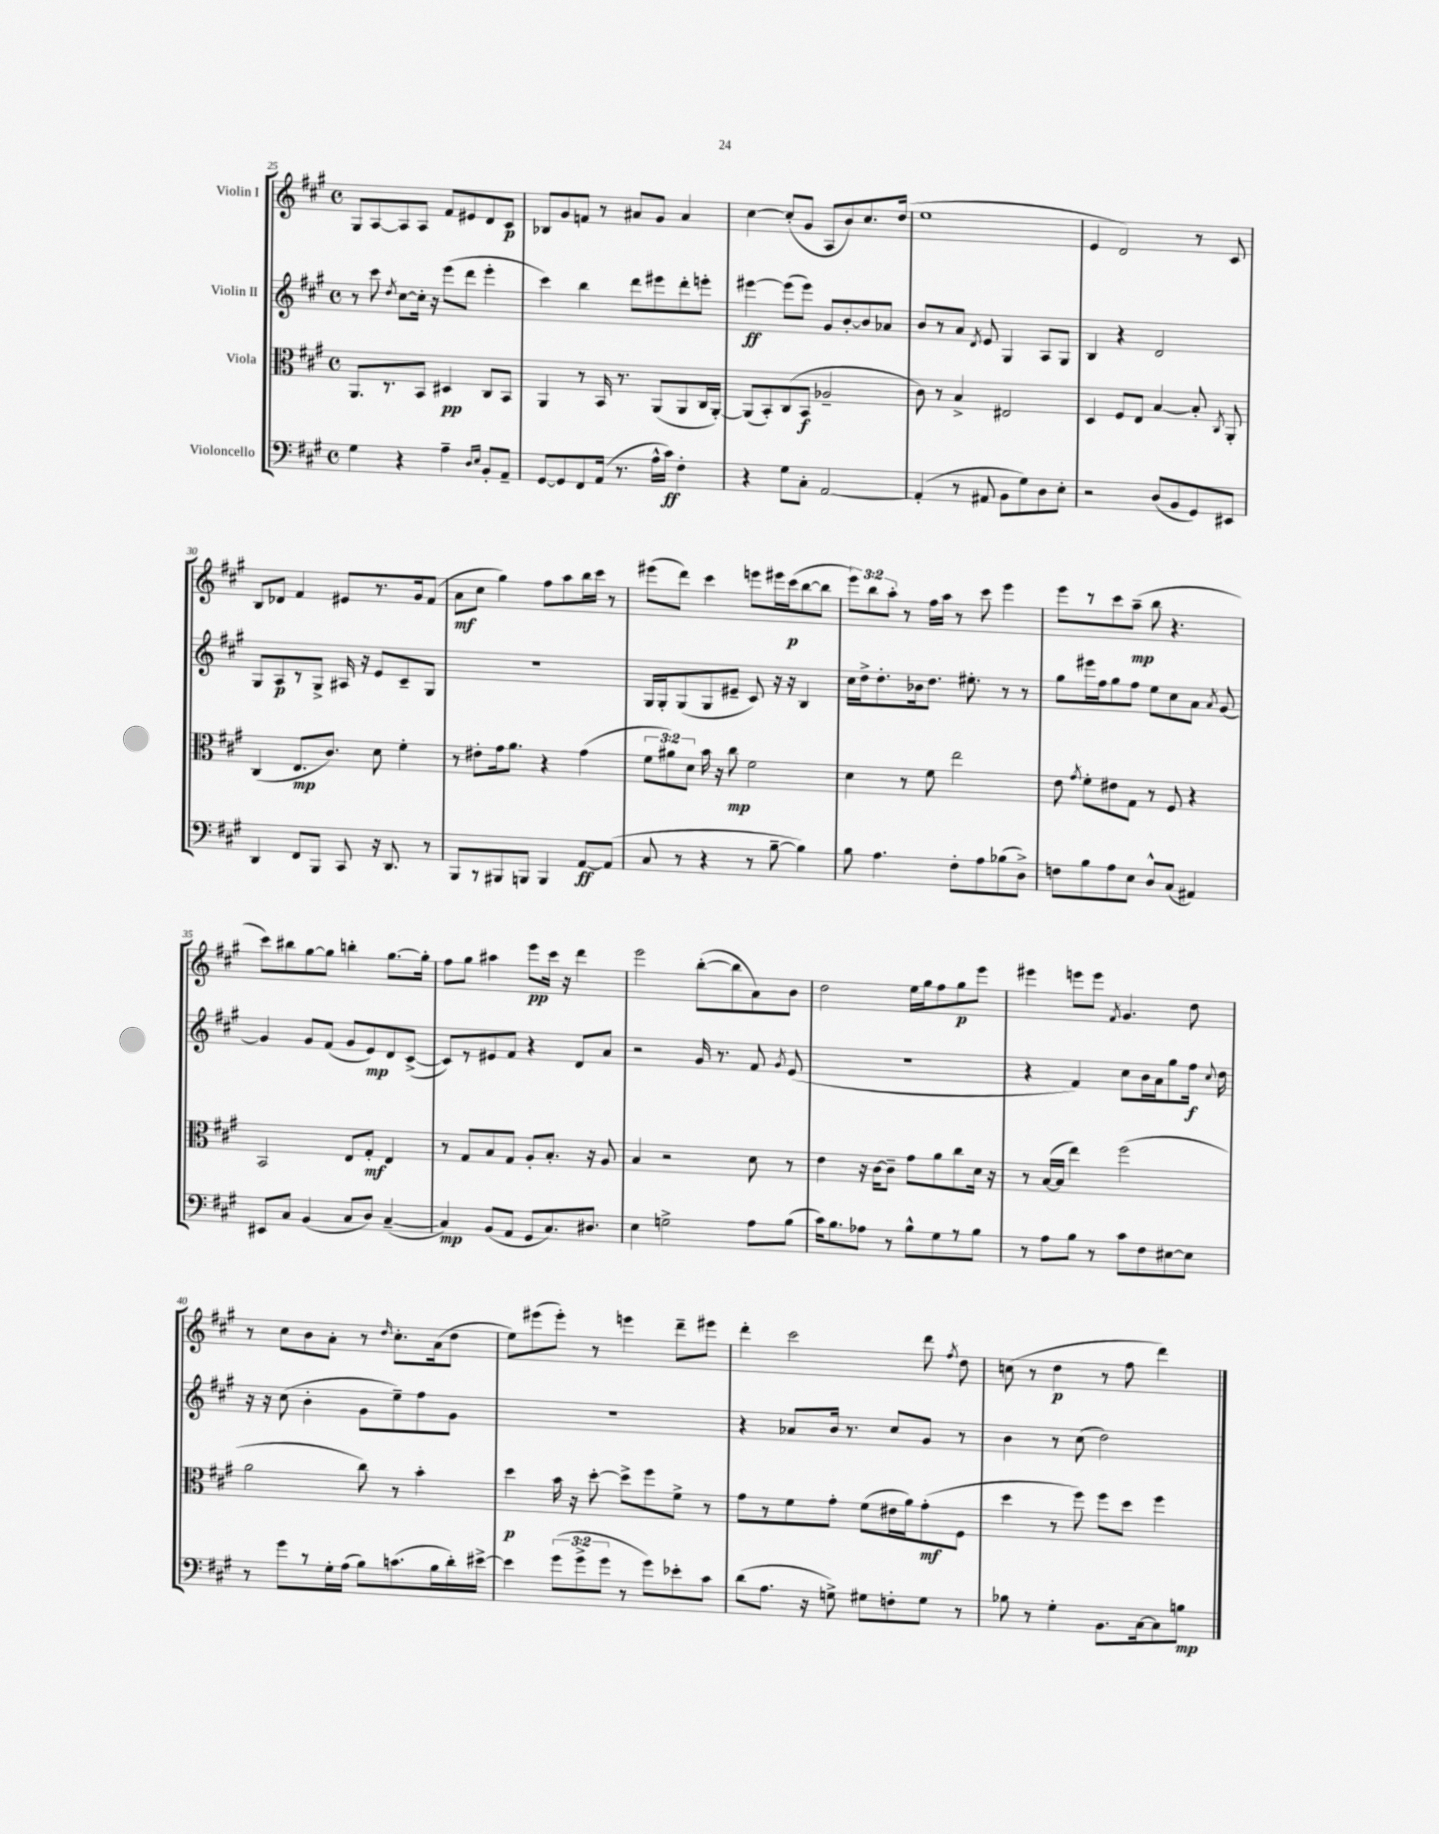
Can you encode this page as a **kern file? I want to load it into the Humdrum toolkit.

**kern	**dynam	**kern	**dynam	**kern	**dynam	**kern	**dynam
*part4	*part4	*part3	*part3	*part2	*part2	*part1	*part1
*staff4	*staff4	*staff3	*staff3	*staff2	*staff2	*staff1	*staff1
*I"Violoncello	*	*I"Viola	*	*I"Violin II	*	*I"Violin I	*
*clefF4	*	*clefC3	*	*clefG2	*	*clefG2	*
*k[f#c#g#]	*	*k[f#c#g#]	*	*k[f#c#g#]	*	*k[f#c#g#]	*
*M4/4	*	*M4/4	*	*M4/4	*	*M4/4	*
*met(c)	*	*met(c)	*	*met(c)	*	*met(c)	*
=25	=25	=25	=25	=25	=25	=25	=25
4G#\	.	8.AA/L	.	8r	.	8G#/L	.
.	.	.	.	8ccc#\	.	[8A/	.
.	.	8.r	.	.	.	.	.
.	.	.	.	8qdd/	.	.	.
4r	.	.	.	[8cc#\L	.	8A/]	.
.	.	8BB/J	.	16cc#'\Jk]	.	8A/J	.
.	.	.	.	16r	.	.	.
4A~\	.	4D#X/	pp	(8eee\L	.	8f#/L	.
.	.	.	.	8ddd\J	.	8e#X/	.
16qqD/LL	.	.	.	.	.	.	.
16qqE/JJ	.	.	.	.	.	.	.
8BB'/L	.	8C#/L	.	4eee'\	.	8d/	.
8AA~/J	.	8BB/J	.	.	.	8c#/J	p
=26	=26	=26	=26	=26	=26	=26	=26
[8GG#/L	.	4AA/	.	4ccc#\)	.	8B-X/L	.
8GG#/]	.	.	.	.	.	8g#/	.
8FF#/	.	8r	.	4bb\	.	8fn/J	.
(16AA/Jk	.	16BB/	.	.	.	8r	.
8.r	.	8.r	.	.	.	.	.
.	.	.	.	8ddd\L	.	8a#X/L	.
16A^^\LL	.	(8AA/L	.	8eee#X\	.	8g#/J	.
16c#\JJ)	ff	.	.	.	.	.	.
4F#'\	.	8AA/	.	8ddd'\	.	4a#/	.
.	.	16C#/L	.	8eeen'\J	.	.	.
.	.	[16AA'/JJ)	.	.	.	.	.
=27	=27	=27	=27	=27	=27	=27	=27
4r	.	(8AA/L]	.	[4eee#X\	ff	[4cc#\	.
.	.	8BB'/)	.	.	.	.	.
8G#\L	.	(8C#/	.	(8eee#\L]	.	(8cc#'/L]	.
8C#'\J	.	8BB/J	f	8eee#\J)	.	8g#/J	.
[2AA/	.	2A-X~/	.	8g#/L	.	8A/L	.
.	.	.	.	[8b'/	.	8b/)	.
.	.	.	.	8b/]	.	8.cc#/	.
.	.	.	.	8a-X/J	.	.	.
.	.	.	.	.	.	(16dd/Jk	.
=28	=28	=28	=28	=28	=28	=28	=28
(4AA'/]	.	8c#\)	.	8b/L	.	1ee	.
.	.	8r	.	8r	.	.	.
8r	.	4B^/	.	8a/J	.	.	.
.	.	.	.	8qd/	.	.	.
8AA#X/	.	.	.	8e/	.	.	.
8BB\L	.	2E#X/	.	4G#/	.	.	.
8G#\)	.	.	.	.	.	.	.
8D\	.	.	.	8A/L	.	.	.
8E'\J	.	.	.	8G#/J	.	.	.
=29	=29	=29	=29	=29	=29	=29	=29
2r	.	4D/	.	4B/	.	4e/	.
.	.	8F#/L	.	4r	.	2d/)	.
.	.	8E/J	.	.	.	.	.
(8D/L	.	[4B/	.	2d/	.	.	.
8BB/	.	.	.	.	.	.	.
8GG#/)	.	8B'/]	.	.	.	8r	.
.	.	8qC#/	.	.	.	.	.
8EE#X/J	.	8AA'/	.	.	.	8c#/	.
!!LO:LB:g=z
=30	=30	=30	=30	=30	=30	=30	=30
4DD/	.	(4C#/	.	8G#/L	.	8B/L	.
.	.	.	.	8A/	p	8d-X/J	.
8FF#/L	.	8.E/L	mp	8r	.	4f#/	.
8BBB/J	.	.	.	8G#^/J	.	.	.
.	.	8.c#/J)	.	.	.	.	.
8CC#/	.	.	.	16A#X/	.	8e#X/L	.
.	.	.	.	16r	.	.	.
16r	.	8d\	.	8e/L	.	8.r	.
8.DD/	.	.	.	.	.	.	.
.	.	4f#'\	.	8c#~/	.	.	.
.	.	.	.	.	.	16g#/k	.
8r	.	.	.	8G#/J	.	(8f#/J	.
=31	=31	=31	=31	=31	=31	=31	=31
8BBB/L	.	8r	.	1r	.	8a\L	mf
8r	.	8e#X'\L	.	.	.	8cc#\J	.
8BBB#X/	.	16g#\k	.	.	.	4gg#\)	.
.	.	8.a\J	.	.	.	.	.
8BBBn/J	.	.	.	.	.	.	.
4BBB/	.	4r	.	.	.	8ff#\L	.
.	.	.	.	.	.	8aa\	.
[8AA/L	ff	(4g#\	.	.	.	16bb\L	.
.	.	.	.	.	.	16ccc#\JJ	.
(8AA/J]	.	.	.	.	.	8r	.
=32	=32	=32	=32	=32	=32	=32	=32
8C#/	.	12f#\L	.	16G#/LL	.	(8eee#X\L	.
.	.	.	.	16G#'/J	.	.	.
.	.	12a#X\)	.	.	.	.	.
8r	.	.	.	(8G#/	.	8ddd\J)	.
.	.	12d\J	.	.	.	.	.
4r	.	16b\	.	8G#/	.	4ccc#\	.
.	.	16r	.	.	.	.	.
.	.	8cc#\	mp	8e#X~/J	.	.	.
8r	.	2f#\	.	8c#/)	.	8eeen\L	.
[8B~\	.	.	.	16r	.	16eee#X\L	.
.	.	.	.	16r	.	(16ccc#\J	p
4B\])	.	.	.	4B/	.	[8bb\	.
.	.	.	.	.	.	8bb\J]	.
=33	=33	=33	=33	=33	=33	=33	=33
8B\	.	4d\	.	16cc#\LL	.	12eee\L)	.
.	.	.	.	16dd^\J	.	.	.
.	.	.	.	.	.	12bb\	.
4.A\	.	.	.	8.dd'\	.	.	.
.	.	.	.	.	.	12aa'\J	.
.	.	8r	.	.	.	8r	.
.	.	.	.	16b-X\k	.	.	.
.	.	8f#\	.	8.dd\J	.	16ff#\LL	.
.	.	.	.	.	.	16aa\JJ	.
8F#'\L	.	2ee\	.	.	.	8r	.
.	.	.	.	8.ee#X'\	.	.	.
8A\	.	.	.	.	.	8ccc#\	.
(8B-X\	.	.	.	8r	.	4eee\	.
8D^\J)	.	.	.	8r	.	.	.
=34	=34	=34	=34	=34	=34	=34	=34
8Fn\L	.	8e\	.	8gg#\L	.	8eee\L	.
.	.	8qg#/	.	.	.	.	.
8B\	.	8f#'\L	.	16eee#X\L	.	8r	.
.	.	.	.	16ff#\J	.	.	.
8A\	.	8e#X\	.	8gg#\	.	8ccc#\	.
8E\J	.	8G#\J	.	8ff#\J	.	(8aa~\J	mp
8D^^/L	.	8r	.	8ee\L	.	8bb\	.
(8C#/J	.	8F#/	.	8cc#\	.	4.r	.
4AA#X/)	.	4r	.	8a\J	.	.	.
.	.	.	.	8qa/	.	.	.
.	.	.	.	[8g#/	.	.	.
!!LO:LB:g=z
=35	=35	=35	=35	=35	=35	=35	=35
8EE#X/L	.	2BB/	.	4g#/]	.	8ccc#\L)	.
8C#/J	.	.	.	.	.	8bb#X\	.
(4BB/	.	.	.	8g#/L	.	[8gg#\	.
.	.	.	.	(8f#/J	.	8gg#\J]	.
8C#/L	.	8E/L	.	8g#/L	.	4bbn'\	.
8D/J)	.	8G#'/J	mf	8e/)	mp	.	.
([4C#~/	.	4E/	.	8d/	.	[8.gg#\L	.
.	.	.	.	([8c#^/J	.	.	.
.	.	.	.	.	.	16gg#'\Jk]	.
=36	=36	=36	=36	=36	=36	=36	=36
4C#/])	mp	8r	.	8c#/L])	.	8ff#\L	.
.	.	8G#/L	.	8r	.	8gg#\J	.
(8BB/L	.	8B/	.	8e#X/	.	4aa#X\	.
8AA/J	.	8G#/J	.	8f#/J	.	.	.
8GG#/L	.	8A'/L	.	4r	.	8eee\L	pp
8.C#/)	.	8.B'/J	.	.	.	16ccc#\Jk	.
.	.	.	.	.	.	16r	.
.	.	.	.	8d/L	.	4ddd\	.
8.D#X/J	.	16r	.	.	.	.	.
.	.	8A/	.	8a/J	.	.	.
=37	=37	=37	=37	=37	=37	=37	=37
4E\	.	4B/	.	2r	.	2eee\	.
2Gn^\	.	2r	.	.	.	.	.
.	.	.	.	16g#/	.	([8bb'\L	.
.	.	.	.	8.r	.	.	.
.	.	.	.	.	.	8bb\]	.
8A\L	.	8d\	.	8f#/	.	8a\)	.
.	.	.	.	8qg#/	.	.	.
(8B\J	.	8r	.	(8e/	.	8b\J	.
=38	=38	=38	=38	=38	=38	=38	=38
16c#\KL)	.	4e\	.	1r	.	2dd\	.
8.B\	.	.	.	.	.	.	.
8A-X\J	.	16r	.	.	.	.	.
.	.	[16c#\KL	.	.	.	.	.
8r	.	8c#~\J]	.	.	.	.	.
8B^^\L	.	8g#\L	.	.	.	16ee\LL	.
.	.	.	.	.	.	16gg#\J	.
8G#\	.	8a\	.	.	.	8ff#\	.
8r	.	8cc#\	.	.	.	8gg#\	p
8B\J	.	16d\Jk	.	.	.	8eee\J	.
.	.	16r	.	.	.	.	.
=39	=39	=39	=39	=39	=39	=39	=39
8r	.	8r	.	4r	.	4eee#X\	.
8A\L	.	([16B/LL	.	.	.	.	.
.	.	16B/JJ]	.	.	.	.	.
8B\J	.	4ee\)	.	4f#/)	.	8eeen\L	.
8r	.	.	.	.	.	8eee\J	.
.	.	.	.	.	.	8qf#/	.
8c#\L	.	(2ff#\	.	8cc#\L	.	4.g#/	.
8F#\	.	.	.	16b\L	.	.	.
.	.	.	.	16a\J	.	.	.
[8E#X\	.	.	.	8gg#\	.	.	.
8E#\J]	.	.	.	16ff#\Jk	f	8dd\	.
.	.	.	.	8qqcc#/	.	.	.
.	.	.	.	16dd\	.	.	.
!!LO:LB:g=z
=40	=40	=40	=40	=40	=40	=40	=40
8r	.	2a\	.	16r	.	8r	.
.	.	.	.	16r	.	.	.
8g#\L	.	.	.	(8cc#\	.	8cc#\L	.
8r	.	.	.	4b'\	.	8b\	.
16G#'\L	.	.	.	.	.	8a'\J	.
(16A\JJ	.	.	.	.	.	.	.
8B\L)	.	8cc#\)	.	8g#\L	.	8r	.
.	.	.	.	.	.	16qqdd/	.
(8.cn\	.	8r	.	8ee~\)	.	8.cc#'\L	.
.	.	4b'\	.	8ff#\	.	.	.
16B\L	.	.	.	.	.	(16a\k	.
16d'\)	.	.	.	8g#\J	.	8dd\J	.
[16e#X^\JJ	.	.	.	.	.	.	.
=41	=41	=41	=41	=41	=41	=41	=41
4e#\]	.	4dd\	p	1r	.	8ee\L)	.
.	.	.	.	.	.	(8eee#X\	.
(12g#\L	.	16b\	.	.	.	8eee#'\J)	.
.	.	16r	.	.	.	.	.
12g#^\	.	.	.	.	.	.	.
.	.	[8dd'\	.	.	.	8r	.
12g#\J	.	.	.	.	.	.	.
8r	.	8dd^\L]	.	.	.	4eeen\	.
8g#\L)	.	8ff#\	.	.	.	.	.
8e-X'\	.	8f#^\J	.	.	.	8ddd~\L	.
8c#\J	.	8r	.	.	.	8eee#X\J	.
=42	=42	=42	=42	=42	=42	=42	=42
(8d\L	.	8g#\L	.	4r	.	4ddd'\	.
8.A\J	.	8r	.	.	.	.	.
.	.	8f#\	.	8a-X/L	.	2ccc#\	.
16r	.	.	.	.	.	.	.
8Gn^\)	.	8g#'\J	.	16b/Jk	.	.	.
.	.	.	.	8.r	.	.	.
8G#X\L	.	(8f#\L	.	.	.	.	.
8Fn'\	.	16e#X\L	.	8cc#/L	.	.	.
.	.	16a\J)	.	.	.	.	.
8G#\J	.	(8g#'\	mf	8g#/J	.	8ddd\	.
.	.	.	.	.	.	8qff#/	.
8r	.	8F#\J	.	8r	.	8dd\	.
=43	=43	=43	=43	=43	=43	=43	=43
8B-X\	.	4dd\	.	4b\	.	(8ccn\	.
8r	.	.	.	.	.	8r	.
4G#'\	.	8r	.	8r	.	4dd\	p
.	.	8ff#\)	.	(8cc#\	.	.	.
8.BB\L	.	8ff#\L	.	2dd\)	.	8r	.
.	.	8dd\J	.	.	.	8ff#\	.
[16C#\k	.	.	.	.	.	.	.
8C#\]	.	4ff#\	.	.	.	4ddd\)	.
8Bn\J	mp	.	.	.	.	.	.
==	==	==	==	==	==	==	==
*-	*-	*-	*-	*-	*-	*-	*-
